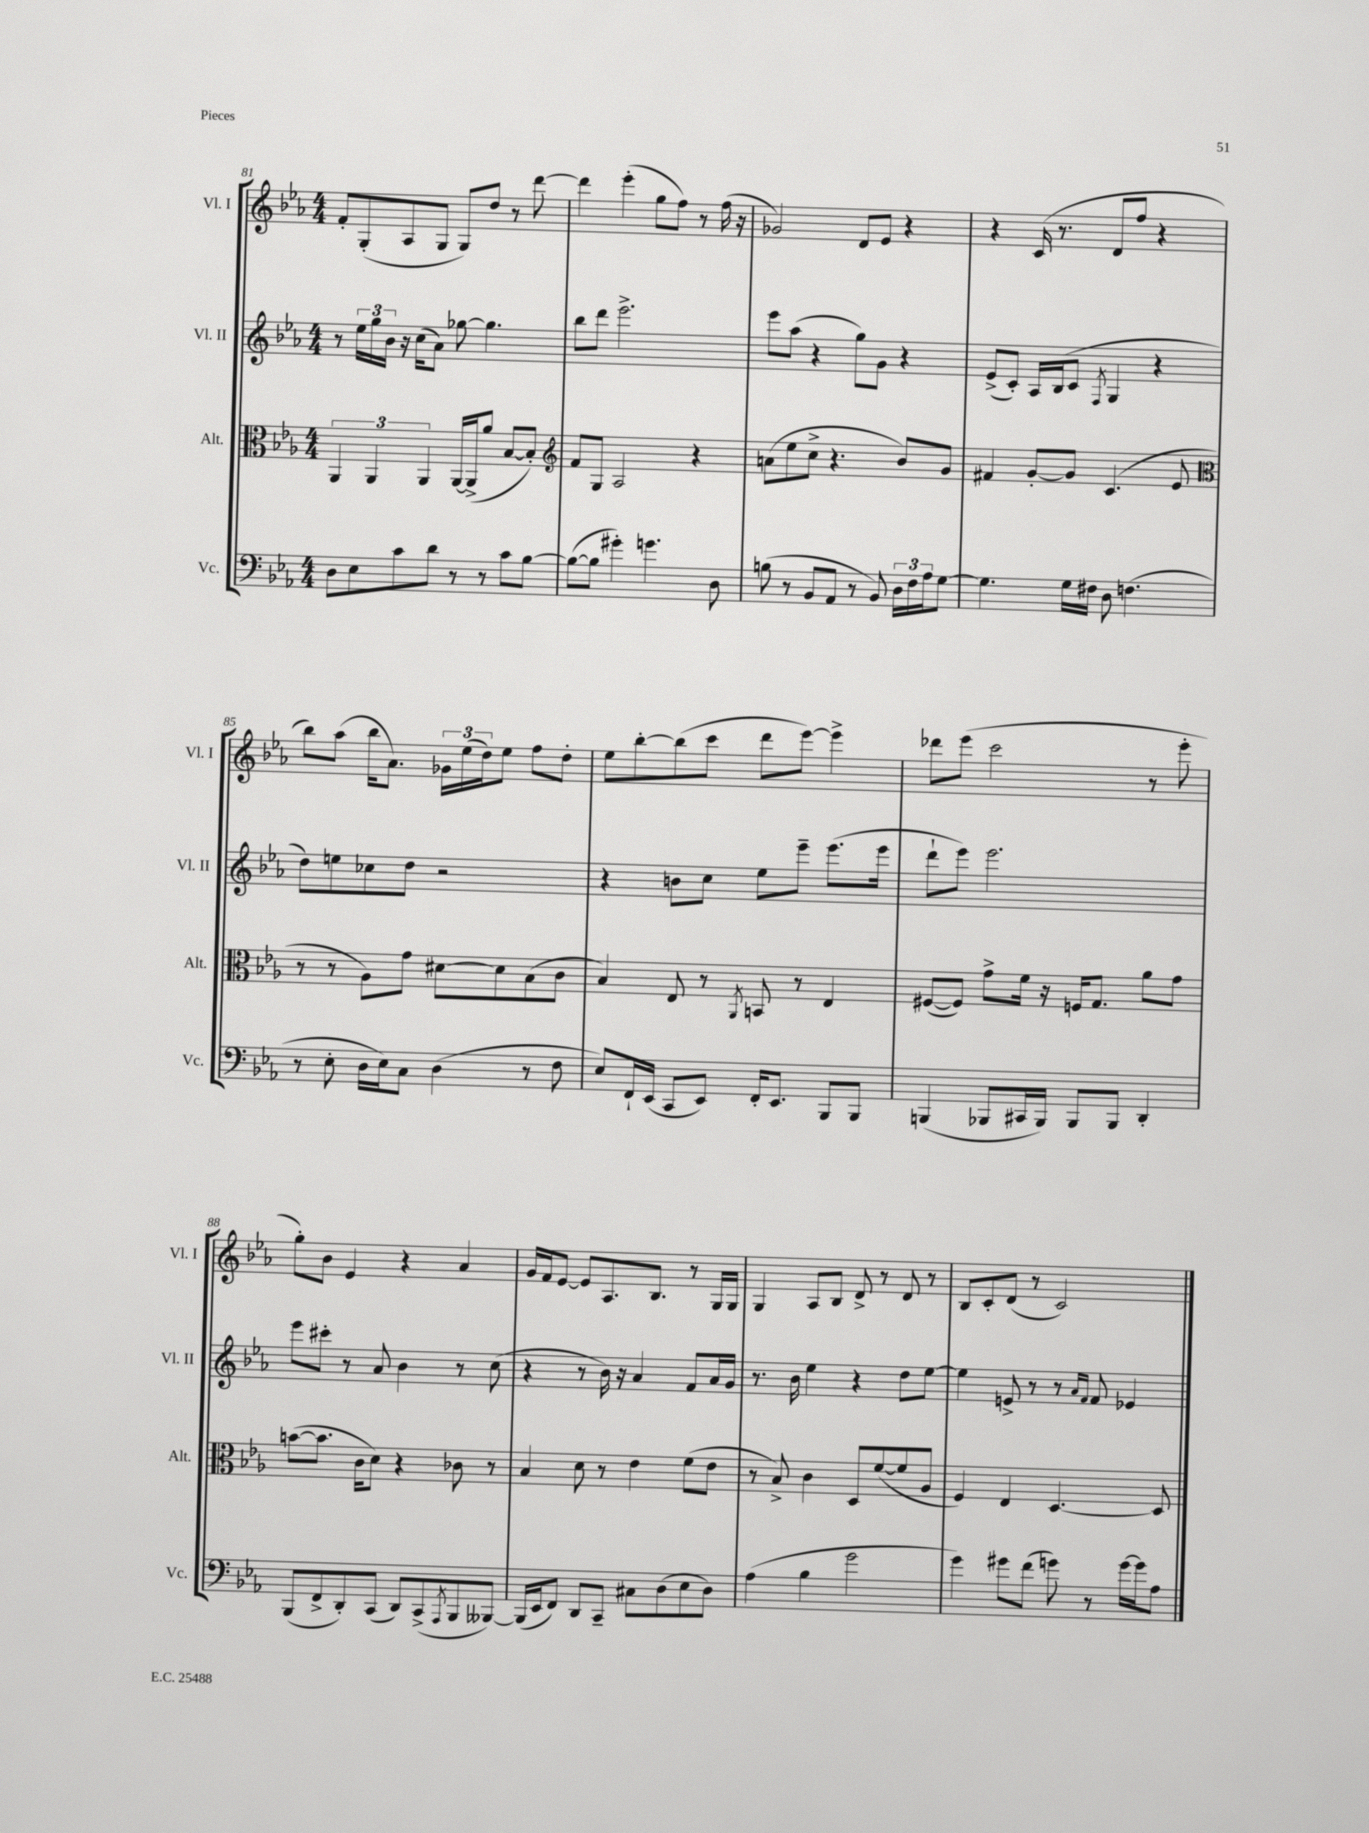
<<
\new StaffGroup <<
\new Staff = "s0" \with { instrumentName = "Vl. I" shortInstrumentName = "Vl. I" } {
    \clef treble \key ees \major \numericTimeSignature \time 4/4
    f'8-. g8-.( aes8 g8 g8) d''8 r8 d'''8~ |
    d'''4 ees'''4-.( g''8 f''8) r8 f''16( r16 |
    ges'2) d'8 ees'8 r4 |
    r4 c'16( r8. d'8 f''8 r4 |
    bes''8) aes''8( bes''16 aes'8.) \tuplet 3/2 { ges'16 ees''16( d''16) } ees''8 f''8 d''8-. |
    ees''8 bes''8~-. bes''8( c'''8 d'''8 ees'''8~) ees'''4-> |
    des'''8 ees'''8( c'''2 r8 ees'''8-. |
    g''8-.) bes'8 ees'4 r4 aes'4 |
    g'16 f'16 ees'8~ ees'8 aes8. bes8. r8 g16 g16 |
    g4 aes8 bes8 d'8-> r8 d'8 r8 |
    bes8 c'8-. d'8( r8 c'2) \bar "|." |
}
\new Staff = "s1" \with { instrumentName = "Vl. II" shortInstrumentName = "Vl. II" } {
    \clef treble \key ees \major \numericTimeSignature \time 4/4
    r8 \tuplet 3/2 { ees''16 g''16 bes'16 } r16 c''16( aes'8) ges''8~ ges''4. |
    bes''8 d'''8 ees'''2.-> |
    ees'''8 aes''8( r4 g''8) g'8 r4 |
    ees'8->( c'8-.) aes16 bes16( c'8 \acciaccatura { f8 } g4 r4 |
    d''8) e''8 ces''8 d''8 r2 |
    r4 b'8 c''8 ees''8 ees'''8-- ees'''8.( ees'''16 |
    d'''8-! ees'''8) ees'''2. |
    ees'''8 cis'''8-. r8 aes'8 bes'4 r8 c''8( |
    r4 r8 bes'16) r16 aes'4 f'8 aes'16 g'16 |
    r8. bes'16 ees''4 r4 d''8 ees''8~ |
    ees''4 e'8-> r8 r8 \grace { aes'16 f'16 } f'8 ees'4 \bar "|." |
}
\new Staff = "s2" \with { instrumentName = "Alt." shortInstrumentName = "Alt." } {
    \clef alto \key ees \major \numericTimeSignature \time 4/4
    \tuplet 3/2 { aes,4 aes,4 aes,4 } aes,16~ aes,16->( aes'8 bes8~ bes8-.) |
    \clef treble f'8 g8 aes2 r4 |
    a'8( ees''8 c''8-> r4. bes'8) g'8 |
    fis'4 g'8~-. g'8 c'4.( ees'8 |
    \clef alto r8 r8 aes8) g'8 dis'8~ dis'8 bes8( c'8 |
    bes4) ees8 r8 \acciaccatura { aes,8 } b,8 r8 ees4 |
    fis8~( fis8) g'8-> f'16 r16 f16 g8. aes'8 g'8 |
    b'8~( b'8. c'16 d'8) r4 ces'8 r8 |
    bes4 d'8 r8 ees'4 f'8( ees'8 |
    r8 bes8->) c'4 d8 f'8~( f'8 aes8 |
    f4) ees4 d4.~ d8 \bar "|." |
}
\new Staff = "s3" \with { instrumentName = "Vc." shortInstrumentName = "Vc." } {
    \clef bass \key ees \major \numericTimeSignature \time 4/4
    d8 ees8 c'8 d'8 r8 r8 c'8 bes8~ |
    bes8~( bes8 gis'4-.) g'4. d8 |
    b8( r8 bes,8 aes,8 r8 bes,8) \tuplet 3/2 { d16 f16 aes16 } g8~ |
    g4. g16 fis16 d8 f4.( |
    r8 ees8-. d16 ees16) c8 d4( r8 f8 |
    ees8) f,16-! ees,16( c,8 ees,8) f,16-. ees,8. bes,,8 bes,,8 |
    b,,4( bes,,8 cis,16 bes,,16) bes,,8 bes,,8 d,4-. |
    bes,,8( f,8-> d,8-.) c,8( d,8) c,8->( \acciaccatura { aes,,8 } bes,,8 beses,,8~) |
    beses,,16( ees,16 f,8) d,8 c,8-- cis8 d8( ees8 d8) |
    aes4( bes4 g'2 |
    g'4) gis'8 f'8( g'8) r8 g'16~ g'16 aes8 \bar "|." |
}
>>
>>
\layout { \context { \Score currentBarNumber = #81 } }
